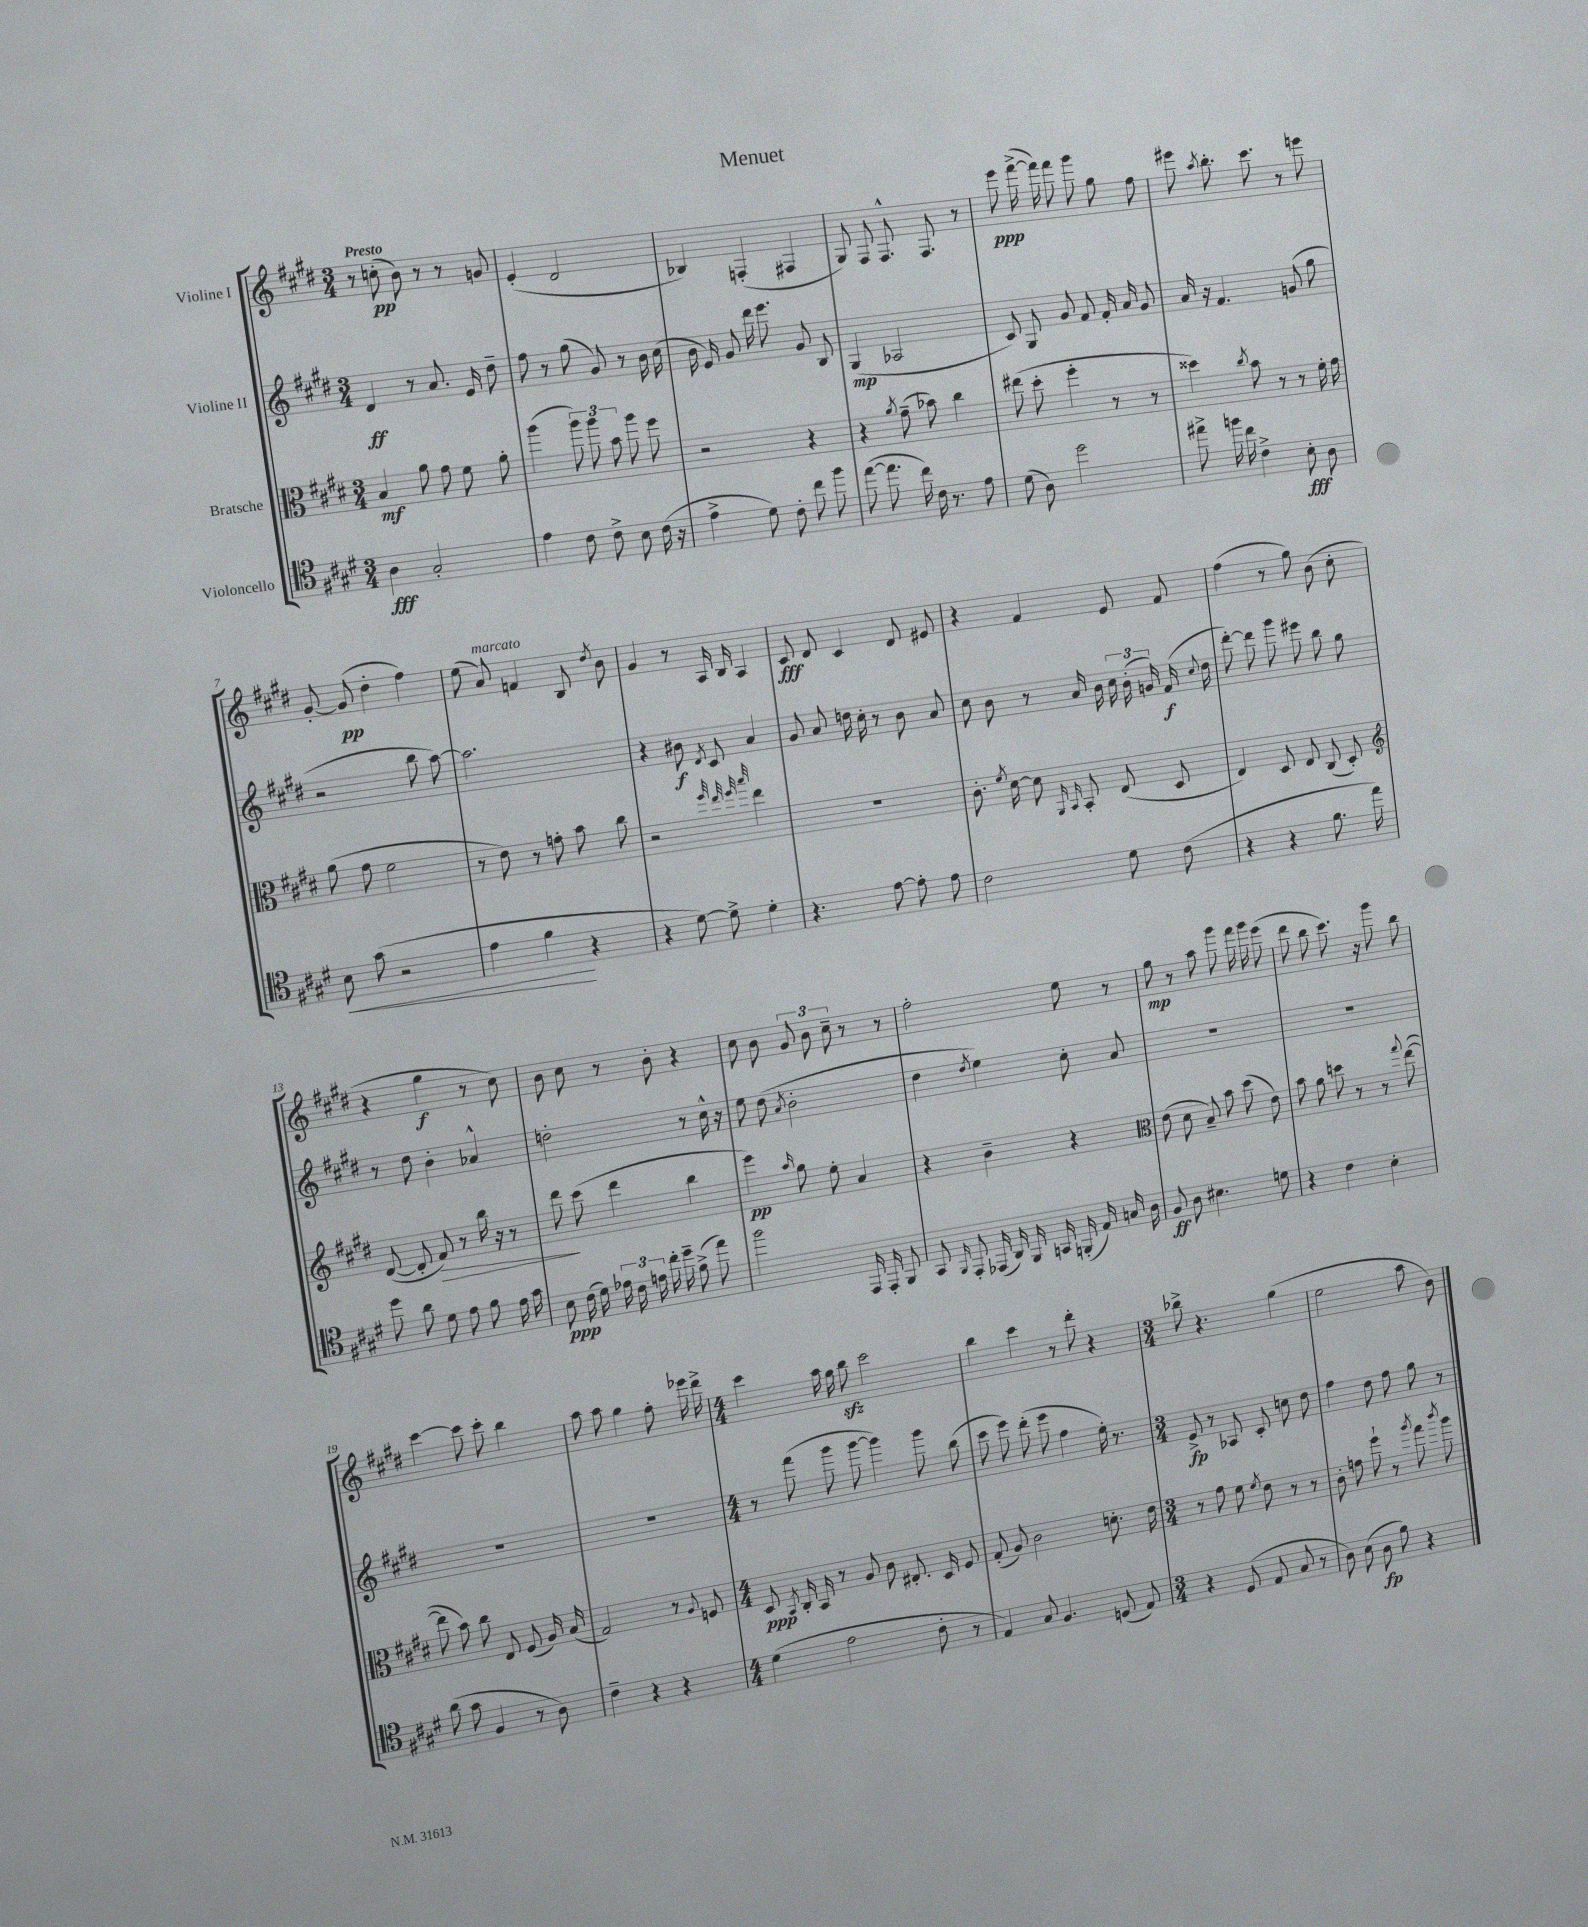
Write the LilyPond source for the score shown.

\header { title = "Menuet" }
<<
\new StaffGroup <<
\new Staff = "s0" \with { instrumentName = "Violine I" } {
    \clef treble \key e \major \numericTimeSignature \time 3/4 \tempo "Presto"
    \autoBeamOff r8 c''8-.\pp( b'8) r8 r8 g'8 |
    e'4-.( dis'2 |
    bes4) f4-.( fis4 |
    gis8) fis8 fis8.-^ fis8. r8 |
    e'''8\ppp fis'''16~->( fis'''16) fis'''8 gis'''8 gis''8 fis''8 |
    eis'''8 \acciaccatura { a''8 } b''8.-. cis'''8. r8 e'''8 |
    gis'8~-. gis'8\pp( dis''4-. fis''4) |
    e''8( a'8^\markup { \italic "marcato" }) f'4 b8 \acciaccatura { dis''8 } b'8 |
    gis'4 r8 a16 b16 a4 |
    cis'8\fff dis'8 cis'4 dis'8 eis'8 |
    r4 fis'4 e'8 fis'8 |
    fis''4( r8 gis''8) b'8( cis''8-. |
    r4 gis''4\f r8 cis''8) |
    b'8 cis''8 r8 b'8-. r4 |
    cis''8 b'8 \tuplet 3/2 { gis'8 b'8 cis''8-- } r8 r8 |
    fis''2-. e''8 r8 |
    gis''8\mp r8 a''8 gis'''8 fis'''16 gis'''16 e'''8( |
    dis'''8 b''8 cis'''8.) r16 gis'''8 b''8 |
    cis'''4~ cis'''8 cis'''8-. b''4 |
    a''8 a''8 gis''4 fis''8-. ees'''16 dis'''16-> |
    \numericTimeSignature \time 4/4 cis'''4 a''16 gis''16 b''8\sfz cis'''2 |
    b''4 cis'''4 r8 dis'''8-. r4 |
    \numericTimeSignature \time 3/4 bes''8-> r4. gis''4( |
    e''2 a''8 b'8) \bar "|." |
}
\new Staff = "s1" \with { instrumentName = "Violine II" } {
    \clef treble \key e \major \numericTimeSignature \time 3/4
    \autoBeamOff dis'4\ff r8 a'8. e'16 dis''8-- |
    fis''8 r8 gis''8( gis'8) r8 b'16 cis''16( |
    b'16 e'16) gis'8 dis'''16 e'''8. gis'8 b8 |
    gis4\mp( aes2 |
    cis'8) gis8 gis'8 fis'8 fis'16-. a'16 gis'8 |
    a'16 r16 fis'4. g'8( gis''8 |
    r2 b''8 a''8~) |
    a''2. |
    r4 bis'8\f \acciaccatura { dis'8 } cis'8 a'4 |
    gis'8 a'8 d''16 cis''16-. r8 b'8 a'8 |
    cis''8 b'8 r8 a'16 b'16 \tuplet 3/2 { cis''16 b'16-.( g'16) } fis'16\f( \appoggiatura { cis''8 } dis''16 |
    dis'''8~-.) dis'''8 gis'''8 eis'''8 b''8 gis''8 |
    r8 dis''8 b'4-. aes'4-^ |
    d''2-. r8 cis''16-^ r16 |
    e''8 dis''8( \acciaccatura { a'8 } b'2-. |
    dis''4 \acciaccatura { dis''8 } e''4) cis''8-. a'8 |
    R2. |
    R2. |
    R2. |
    R2. |
    \numericTimeSignature \time 4/4 r8 fis'''8( gis'''8 gis'''8~ gis'''4) gis'''8 b''8( |
    cis'''8 e'''8) dis'''8-.( e'''8 fis''4 e''16-.) r8. |
    \numericTimeSignature \time 3/4 e'8->\fp r8 aes8 cis'8-. c''8 dis''8 |
    fis''4 dis''8 fis''8 gis''8 r8 \bar "|." |
}
\new Staff = "s2" \with { instrumentName = "Bratsche" } {
    \clef alto \key e \major \numericTimeSignature \time 3/4
    \autoBeamOff b4\mf a'8 gis'8 fis'8 a'8-. |
    a''4( \tuplet 3/2 { a''8) a''8 b'8 } a''8 fis''8 |
    r2 r4 |
    r4 \acciaccatura { a'8 } gis'8--( bes'8) cis''4 |
    eis''8( dis''8-. fis''4-. r8 r8 |
    disis''4) \acciaccatura { cis''8 } b'8 r8 r8 fis'16-. gis'16 |
    a'8( gis'8 fis'2 |
    r8 e'8) r8 g'8-. b'8 cis''8 |
    r2 \grace { fis''32 e''32 fis''32 b''32 } e''4 |
    R2. |
    cis'8.-. \acciaccatura { fis'8 } dis'16~ dis'8 \grace { a,16 b,16 } b,8-. e8( dis8 |
    e4) dis8 e8 cis8( dis8-.) |
    \clef treble dis'8~( dis'8-. fis'8\>) r8 b''16 r16 r8 |
    dis'''8\! cis'''8( dis'''4 b''4 |
    e'''4\pp) \grace { a''16 } gis''8 e''8-. a'4 |
    r4 b'4-- r4 |
    \clef alto e'8( dis'8 b8--) b'8 dis''8( e'8) |
    b'8 a'8 d''8 r8 r8 \appoggiatura { gis''8 } e''8~( |
    e''8 b'8) cis''8 e8 fis8( a16) b16( |
    gis2) r8 \appoggiatura { a8 } f8 |
    \numericTimeSignature \time 4/4 dis8\ppp \acciaccatura { b,8 } cis16-. b,16 r8 a8 cis'8 eis8.-. dis16 fis8 |
    gis8-.( a8) cis'2 d'8.-. e'16 |
    \numericTimeSignature \time 3/4 r8 gis'8 fis'8 \acciaccatura { fis'8 } e'8 r8 r8 |
    cis'8-. g'8 fis''8-! r8 \acciaccatura { a''8 } gis''8 \acciaccatura { cis'''8 } a''8 \bar "|." |
}
\new Staff = "s3" \with { instrumentName = "Violoncello" } {
    \clef tenor \key e \major \numericTimeSignature \time 3/4
    \autoBeamOff a4\fff gis2-. |
    e'4 cis'8 cis'8-> b8 cis'16( r16 |
    e'4-> dis'8) cis'8-. cis''8 fis''8 |
    e''8~( e''8. cis''16) cis'16 r8. e'8 |
    dis'8( a8) dis''2 |
    eis''8-> f''16 cis''16 cis'4-> b8-.\fff a8 |
    b8\< gis'8( r2 |
    e'4 fis'4\! r4 |
    r4 dis'8~) dis'8-> dis'4-. |
    r4. e'8~ e'8-. e'8 |
    cis'2 dis'8 cis'8( |
    r4 r4 fis'8. e''16) |
    dis''8 a'8 dis'8 e'8 fis'8 e'16 gis'16 |
    b8\ppp cis'16( dis'16) \tuplet 3/2 { ees'16 cis'16 e'16 } cis''16-. dis''16-- fis'8->( e''8) |
    fis''2 e,16 e,16-. fis,8 |
    gis,8 \grace { fis,16 } e,8-. ees,16( a,16) fis,16 g,16 f,16-.( e16) g16 a16 |
    fis8\ff a8 bis4. d'8 |
    r4 cis'4 b4-. |
    a'8( gis'8 fis4 r8 a8) |
    cis'4-- r4 r4 |
    \numericTimeSignature \time 4/4 dis'4( e'2 cis'8-. r8 |
    e4) gis8 fis4. d8( e8) |
    \numericTimeSignature \time 3/4 r4 dis8( e8 gis8 r8 |
    a8) b8( a8\fp fis'8) r4 \bar "|." |
}
>>
>>
